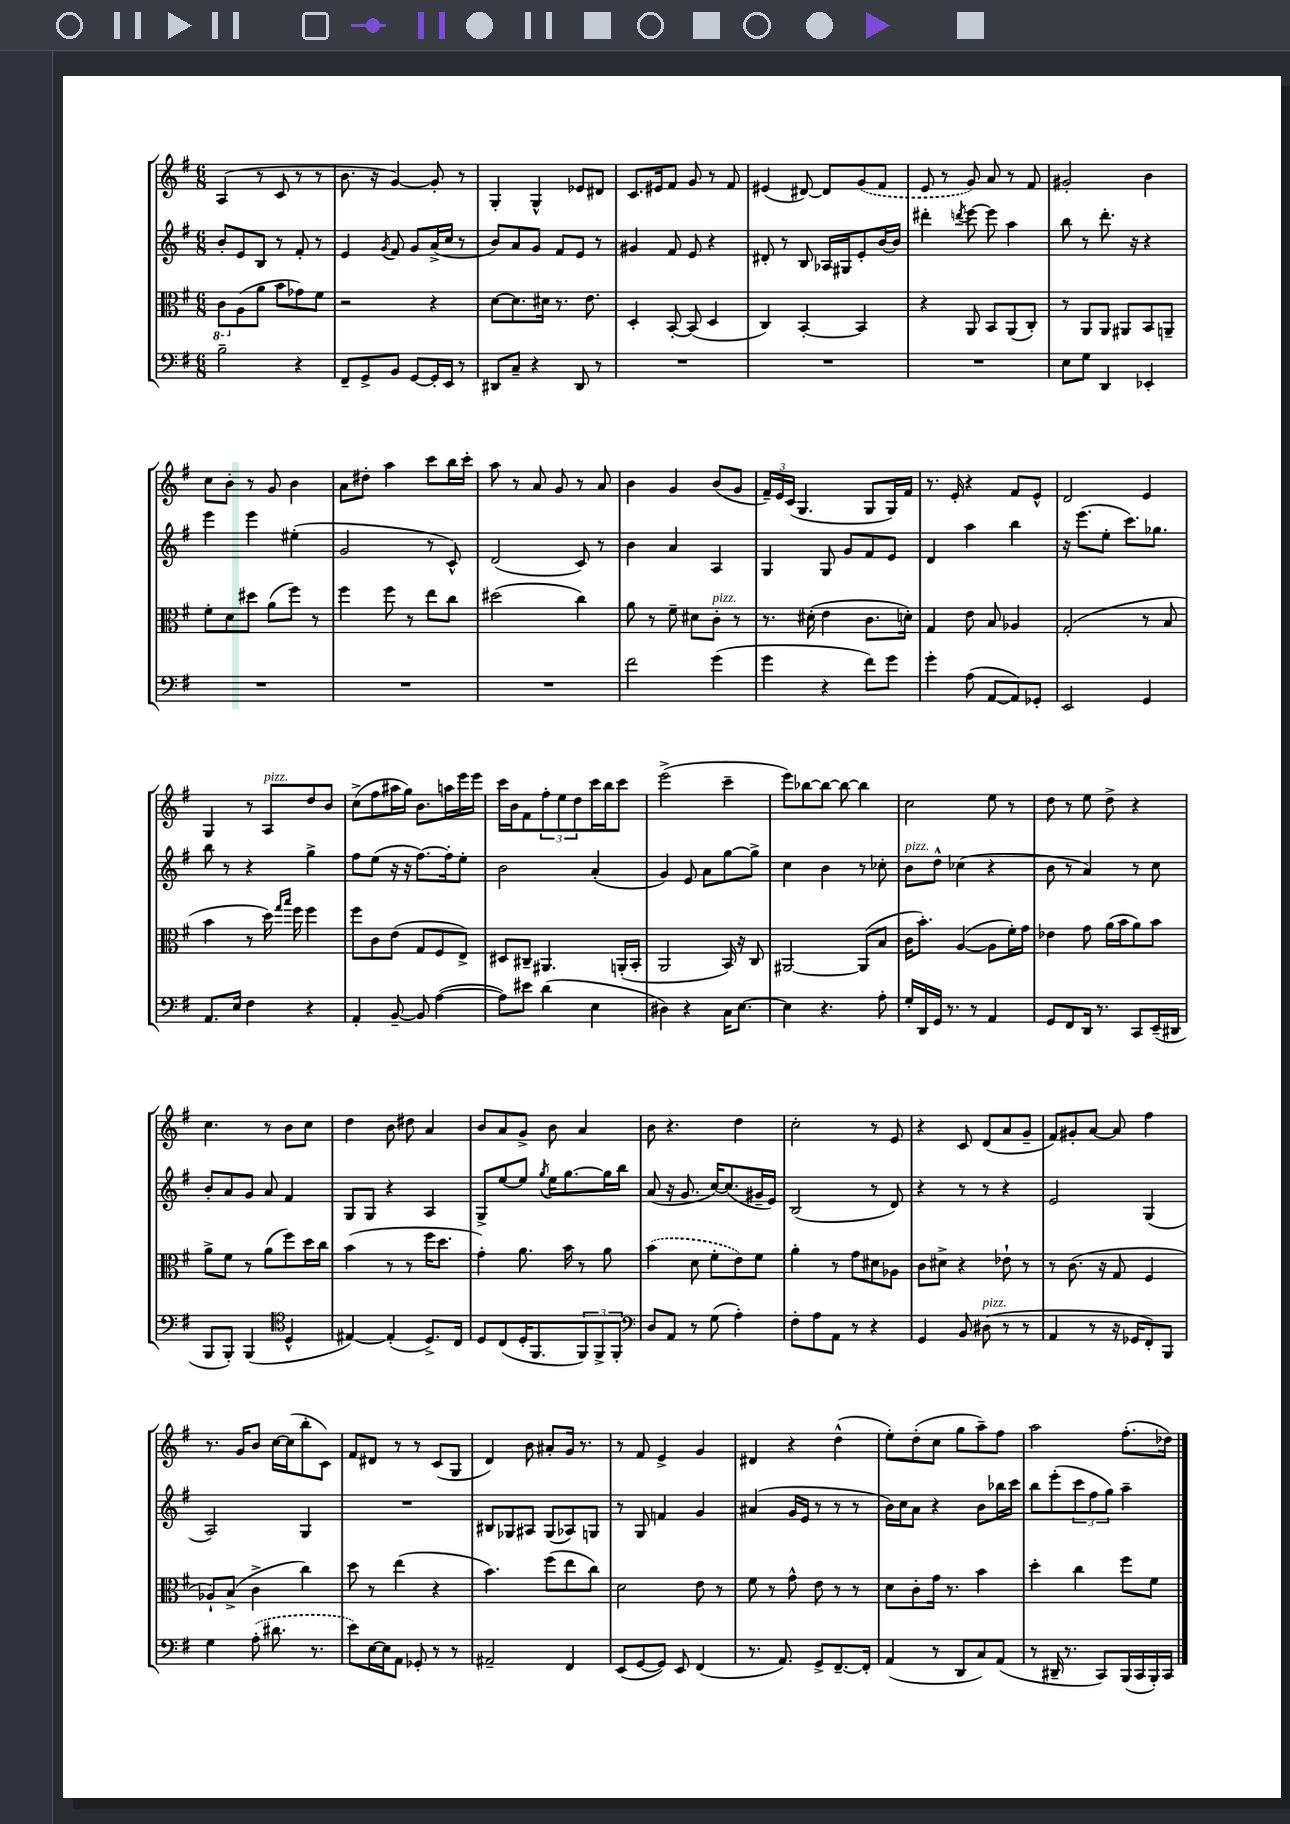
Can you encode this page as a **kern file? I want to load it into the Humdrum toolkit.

**kern	**kern	**kern	**kern
*staff4	*staff3	*staff2	*staff1
*clefF4	*clefC3	*clefG2	*clefG2
*k[f#]	*k[f#]	*k[f#]	*k[f#]
*M6/8	*M6/8	*M6/8	*M6/8
2B~\	8C\L	8b'/L	(4A/
.	(8A\	8e/	.
.	8a\J	8B/J	8r
.	8b\L	8r	8c/
4r	8g-\)	8f#'/	8r
.	8f#\J	8r	8r
=	=	=	=
8FF#~/L	2r	4e/	8.b\
8GG^/	.	.	.
.	.	.	16r
.	.	8qg/	.
8BB/J	.	8f#/	[4g/)
[8GG/L	.	8g/L	.
16GG'/]L	4r	(16a^/L	8g'/]
16EE/JJ	.	16cc/JJ	.
8r	.	8r	8r
=	=	=	=
8DD#/L	[8d\L	8b/L)	4G'/
8C~/J	8.d\]	8a/	.
4r	.	8g/J	4G^^/
.	16d#\Jk	.	.
.	8.r	8f#/L	.
8DD#/	.	8e/J	8e-/L
.	8.e\	.	.
8r	.	8r	8d#/J
=	=	=	=
2.r	4D'/	4g#/	8.c/L
.	.	.	16e#/k
.	[8BB'/	8f#/	8f#/J
.	(8BB/]	8e/	8g/
.	4D/	4r	8r
.	.	.	8f#/
=	=	=	=
2.r	4C/)	8d#'/	(4e#/
.	.	8r	.
.	[4BB'/	8B/	[8d#/)
.	.	16A-/LL	8d#/]L
.	.	16G#/J	.
.	4BB/]	8e'/	(8g/
.	.	[16b/L	8f#/J
.	.	16b/]JJ	.
=	=	=	=
2.r	4r	4ddd#'\	8e/
.	.	.	8r
.	.	8qddd/	.
.	8AA/	[8eee\	8g/)
.	8BB/L	8eee\]	8a/
.	(8AA/	4aa\	8r
.	8C'/J)	.	8f#/
=	=	=	=
8E\L	8r	8bb\	2g#'/
8G\J	8AA/L	8r	.
4DD/	8AA/J	8.ddd'\	.
.	8AA#/L	.	.
.	.	16r	.
4EE-'/	8BB/	4r	4b\
.	8AA~/J	.	.
=	=	=	=
2.r	8f#'\L	4eee\	8cc\L
.	8d\	.	8b'\J
.	8dd#\J	4eee\	8r
.	(8a\L	.	8g/
.	8ff#\J)	(4ee#'\	4b\
.	8r	.	.
=	=	=	=
2.r	4ff#\	2g/	8a\L
.	.	.	8dd#'\J
.	8ff#\	.	4aa\
.	8r	.	.
.	8ee\L	8r	8ccc\L
.	8cc\J	8c^^/)	16bb\L
.	.	.	16ccc'\JJ
=	=	=	=
2.r	(2dd#\	(2d/	8aa\
.	.	.	8r
.	.	.	8a/
.	.	.	8g/
.	4cc\)	8c/)	8r
.	.	8r	8a/
=	=	=	=
2f#\	8a\	4b\	4b\
.	8r	.	.
.	8f#~\	4a/	4g/
.	8d#\L	.	.
(4g\	8c'\J	4A/	(8b/L
.	8r	.	8g/J
=	=	=	=
4g\	8.r	4G/	24f#~/LL)
.	.	.	24e/
.	.	.	(24c/JJ
.	.	.	4.G/
.	(16d#'\	.	.
4r	4e\	8G/	.
.	.	8g/L	.
8f#\L)	8.c\L	8f#/	8G/L
8g\J	.	8e/J	16G/L)
.	16d'\Jk)	.	16f#/JJ
=	=	=	=
4g'\	4G/	4d/	8.r
.	.	.	16e'/
(8A\	8e\	4aa\	4r
[8AA/L	8B/	.	.
8AA/])	4A-/	4bb\	8f#/L
8GG-'/J	.	.	8e^^/J
=	=	=	=
2EE/	(2G'/	16r	2d/
.	.	(8.eee\L	.
.	.	8ee'\J	.
.	.	8.ccc\L)	.
4GG/	8r	.	4e/
.	.	8.gg-\J	.
.	8B/	.	.
=	=	=	=
8.AA/L	4b\	8bb\	4G/
.	.	8r	.
16E/Jk	.	.	.
4F#\	8r	4r	8r
.	16dd\)	.	8A/L
.	16qqgg/LL	.	.
.	16qqbb/JJ	.	.
.	16ff#\	.	.
4r	4ff#\	4gg^\	8dd/
.	.	.	8b/J
=	=	=	=
4AA'/	8ff#\L	8ff#\L	(8cc^\L
.	8c\	(8ee\J	8ff#\
[8BB~/	(8e\J	16r	16aa#\L
.	.	16r	16gg\JJ)
8BB/]	8G/L	[8.ff#\L)	8.b\L
([4A\	8F#/	.	.
.	.	16ff#'\]k	16aa\L
.	8E^/J)	8ee'\J	16eee\
.	.	.	16eee\JJ
=	=	=	=
8A\]L)	8D#/L	2b\	16ccc\LL
.	.	.	16b\J
8e#\J	8C#~/J	.	8f#\
(4d\	4.AA#/	.	12ff#'\
.	.	.	12ee\
.	.	.	12dd\
4E\	.	(4a'/	16ccc\L
.	.	.	16bb\J
.	(16AA'/LL	.	8ccc\J
.	16BB'/JJ	.	.
=	=	=	=
4D#\)	2AA/	4g/)	(2eee^\
4r	.	8e/	.
.	.	8a\L	.
16C\LK	16BB/)	[8gg\	4ccc~\
[8.E\J	16r	.	.
.	8C/	8gg^\]J	.
=	=	=	=
4E\]	[2AA#/	4cc\	8eee\L)
.	.	.	[8bb-\
4.r	.	4b\	8bb-\_J
.	.	.	8bb-\_
.	(8AA#/]L	8r	4bb-\]
8A'\	8B/J	8cc-'\	.
=	=	=	=
16G'/LL	16c\LK	8b\L	2cc\
16DD/	8.b'\J)	.	.
16GG/JJ	.	8dd^^\J	.
8.r	.	.	.
.	([4A/	(4cc-\	.
8r	.	.	.
4AA/	8A\]L	4r	8ee\
.	16f#'\L)	.	8r
.	16g\JJ	.	.
=	=	=	=
8GG/L	4e-\	8b\	8dd\
8FF#/	.	8r	8r
16DD/Jk	8g\	4a/)	8ee\
8.r	.	.	.
.	(16a\LL	.	8dd^\
.	16b\J	.	.
8CC/L	8a\)	8r	4r
(16EE~/L	8b\J	8cc\	.
16DD#/JJ	.	.	.
=	=	=	=
8BBB/L	8a^\L	8b'/L	4.cc\
8BBB'/J)	8f#\J	8a/	.
(4BBB/	8r	8g/J	.
.	(8a\L	8a/	8r
*clefC4	*	*	*
4D^^/	8ff#\)	4f#/	8b\L
.	16dd\L	.	8cc\J
.	16cc\JJ	.	.
=	=	=	=
[4E#/)	(4b\	8G/L	4dd\
.	.	8G/J	.
(4E#'/]	8r	4r	8b\
.	8r	.	8dd#\
8.D^/L)	16ff#\LK	4A/	4a/
.	8.dd\J	.	.
16C/Jk	.	.	.
=	=	=	=
8D/L	4g'\)	8G^/L	8b/L
(8C/	.	[8ee/	8a/
16D'/K	8.a\	8ee/]J	8g^/J
8.FF#/	.	.	.
.	.	8qgg/	.
.	.	16ee\LK	8b\
.	16b\	[8.gg\	.
12FF#/)	8r	.	4a/
12FF#^/	.	.	.
.	8a\	16gg\]L	.
12FF#'/J	.	.	.
.	.	16bb\JJ	.
=	=	=	=
*clefF4	*	*	*
8D/L	(4b\	(8a/	8b\
8AA/J	.	16r	4.r
.	.	8.g/	.
8r	8d\	.	.
(8G\	8f#'\L	[16cc/LK)	.
.	.	(8.cc/]	.
4A'\)	8e\)	.	4dd\
.	8f#\J	16g#~/L	.
.	.	16e/JJ)	.
=	=	=	=
8F#'\L	4a'\	(2B/	2cc'\
8A\	.	.	.
8AA\J	8r	.	.
8r	8g\L	.	.
4r	8d#\	8r	8r
.	8A-\J	8d/)	8e/
=	=	=	=
4GG/	8c\L	4r	4r
.	8d#^\J	.	.
8BB/	4r	8r	8c/
(8D#\	.	8r	(8d/L
8r	8e-`\	4r	8a/
8r	8r	.	8g~/J
=	=	=	=
4AA/	8r	2e/	8f#/L)
.	(8.c\	.	8g#'/
8r	.	.	[8a/J
.	16r	.	.
16r	8G/	.	8a/]
16GG-/LK	.	.	.
8FF#'/)	4F#/	(4G/	4ff#\
8BBB/J	.	.	.
=	=	=	=
4G\	8A-`/L)	2A/)	8.r
.	(8B^/J	.	.
.	.	.	16g/LK
(8A'\	4c^\	.	8b/J
8.d#\	.	.	[16cc\LL
.	.	.	(16cc\]J
.	4cc\)	4G/	8bb'\
8.r	.	.	.
.	.	.	8c\J)
=	=	=	=
8e\L)	8dd\	2.r	8f#/L
[16E\L	8r	.	8d#/J
16E\]J	.	.	.
8AA\J	(4ee\	.	8r
8GG-'/	.	.	8r
8r	4r	.	(8c/L
8r	.	.	8G/J
=	=	=	=
2AA#~/	4.b\)	8B#/L	4d/)
.	.	8G-/	.
.	.	8A#/J	8b\
.	(8ff#\L	(8G-/L	8a#'/L
4FF#/	8ee\	8A-/)	16g/Jk
.	.	.	8.r
.	8cc\J)	8G/J	.
=	=	=	=
(8EE/L	2d\	8r	8r
[8GG/	.	8G/	8f#/
8GG/]J)	.	4f/	4e^/
8EE/	.	.	.
(4FF#/	8e\	4g/	4g/
.	8r	.	.
=	=	=	=
8.r	8f#\	(4a#/	4d#/
.	8r	.	.
8.AA/)	.	.	.
.	8g^^\	16g/LL	4r
.	.	16e/JJ	.
8GG^/L	8e\	8r	.
[8.FF#~/	8r	8r	(4dd^^\
.	8r	8r	.
16FF#'/]Jk	.	.	.
=	=	=	=
(4AA/	8d\L	16b\LL)	8ee'\L)
.	.	16cc\J	.
.	8c'\	8a\J	(8dd'\
8r	16g\Jk	4r	8cc\J
.	8.r	.	.
8DD/L	.	.	8gg\L
8C/)	4b\	8b\L	8aa~\)
(8AA/J	.	16bb-\L	8ff#\J
.	.	16ccc\JJ	.
=	=	=	=
8r	4dd'\	8bb\L	2aa\
16DD#~/	.	(8eee'\	.
8.r	.	.	.
.	4cc\	12ccc\	.
.	.	12ff#\	.
8CC/L)	.	.	.
.	.	12gg\J)	.
(16BBB/L	8ff#\L	4aa~\	(8.ff#'\L
16CC/	.	.	.
16BBB'/)	8f#\J	.	.
16CC/JJ	.	.	16dd-\Jk)
==	==	==	==
*-	*-	*-	*-
